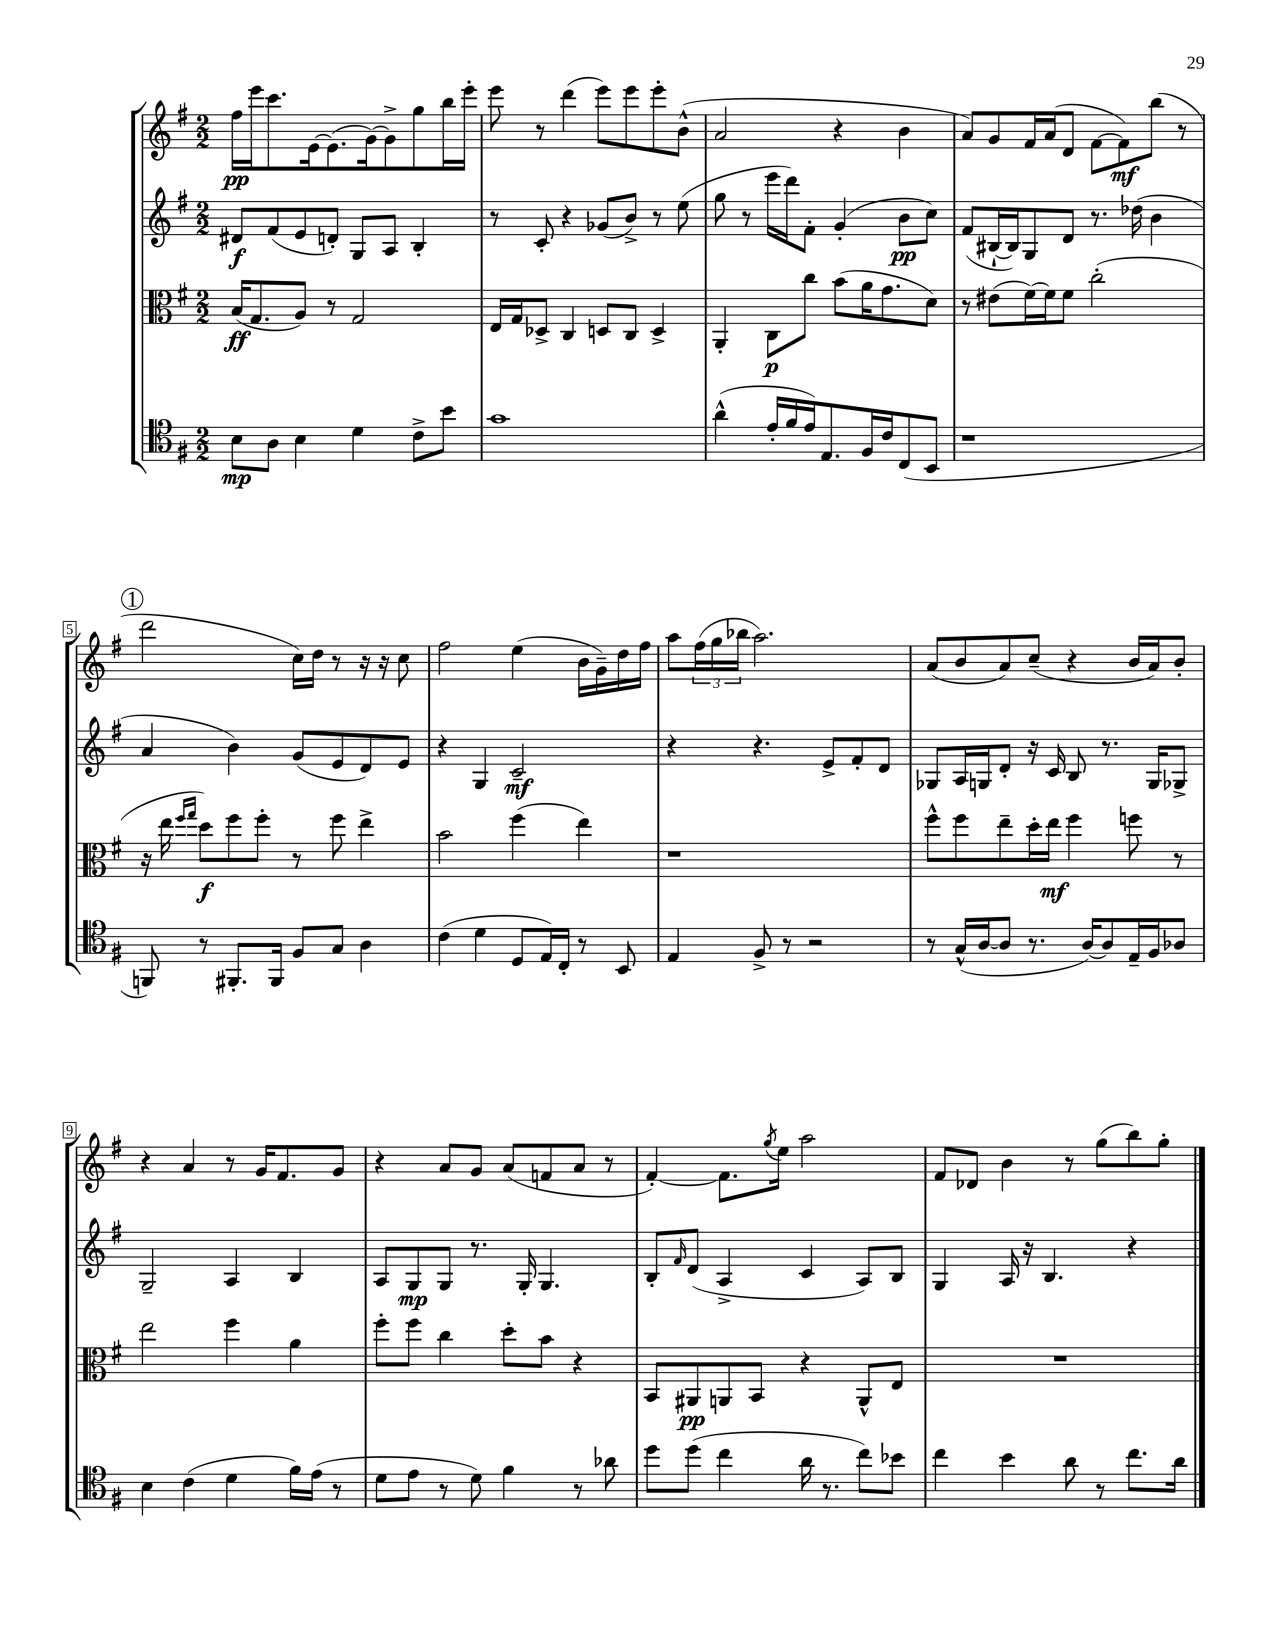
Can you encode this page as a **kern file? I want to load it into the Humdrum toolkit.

**kern	**dynam	**kern	**dynam	**kern	**dynam	**kern	**dynam
*part4	*part4	*part3	*part3	*part2	*part2	*part1	*part1
*staff4	*staff4	*staff3	*staff3	*staff2	*staff2	*staff1	*staff1
*clefC4	*	*clefC3	*	*clefG2	*	*clefG2	*
*k[f#]	*	*k[f#]	*	*k[f#]	*	*k[f#]	*
*M2/2	*	*M2/2	*	*M2/2	*	*M2/2	*
=1	=1	=1	=1	=1	=1	=1	=1
8B\L	mp	(16B/KL	ff	8d#X/L	f	16ff#\LL	pp
.	.	8.G/	.	.	.	16eee\J	.
8A\J	.	.	.	(8f#/	.	8.ccc\	.
4B\	.	8A/J)	.	8e/	.	.	.
.	.	.	.	.	.	[16e\k	.
.	.	8r	.	8dn'/J)	.	(8.e\]	.
4d\	.	2G/	.	8G/L	.	.	.
.	.	.	.	.	.	[16g\k)	.
.	.	.	.	8A/J	.	8g^\]	.
8c^\L	.	.	.	4B'/	.	8gg\	.
8b\J	.	.	.	.	.	16bb\L	.
.	.	.	.	.	.	16eee'\JJ	.
=2	=2	=2	=2	=2	=2	=2	=2
1g	.	16E/LL	.	8r	.	8eee\	.
.	.	16G/J	.	.	.	.	.
.	.	8D-X^/J	.	8c'/	.	8r	.
.	.	4C/	.	4r	.	(4ddd\	.
.	.	8Dn/L	.	(8g-X/L	.	8eee\L)	.
.	.	8C/J	.	8b^/J)	.	8eee\	.
.	.	4D^/	.	8r	.	8eee'\	.
.	.	.	.	(8ee\	.	(8b^^\J	.
=3	=3	=3	=3	=3	=3	=3	=3
(4a^^\	.	4AA'/	.	8gg\	.	2a/	.
.	.	.	.	8r	.	.	.
16e'/LL	.	8C\L	p	16eee\LL	.	.	.
16f#/	.	.	.	16ddd\J)	.	.	.
16e/J)	.	8cc\J	.	8f#'\J	.	.	.
8.E/	.	.	.	.	.	.	.
.	.	(8b\L	.	(4g'/	.	4r	.
16F#/L	.	16a\K	.	.	.	.	.
16c/J	.	8.g\	.	.	.	.	.
(8C/	.	.	.	8b\L	pp	4b\	.
8BB/J	.	8d\J)	.	8cc\J)	.	.	.
=4	=4	=4	=4	=4	=4	=4	=4
1r	.	8r	.	(8f#/L	.	8a/L)	.
.	.	(8e#X\L	.	[16B#X`/L	.	8g/	.
.	.	.	.	16B#/J])	.	.	.
.	.	[16f#\L)	.	8G/	.	16f#/L	.
.	.	16f#\J]	.	.	.	(16a/J	.
.	.	8f#\J	.	8d/J	.	8d/J	.
.	.	(2cc'\	.	8.r	.	[8f#\L	.
.	.	.	.	.	.	8f#\])	mf
.	.	.	.	(16dd-X\	.	.	.
.	.	.	.	4b\	.	(8bb\J	.
.	.	.	.	.	.	8r	.
!!LO:LB:g=z
!!LO:REH:place=s1:t=1
=5	=5	=5	=5	=5	=5	=5	=5
8FFn/)	.	16r	.	4a/	.	2ddd\	.
.	.	16ee\	.	.	.	.	.
.	.	16qqff#/LL	.	.	.	.	.
.	.	16qqgg/JJ	.	.	.	.	.
8r	.	8dd\L)	f	.	.	.	.
8.FF#X'/L	.	8ff#\	.	4b\)	.	.	.
.	.	8ff#'\J	.	.	.	.	.
16FF#/Jk	.	.	.	.	.	.	.
8F#/L	.	8r	.	(8g/L	.	16cc\LL)	.
.	.	.	.	.	.	16dd\JJ	.
8G/J	.	8ff#\	.	8e/	.	8r	.
4A\	.	4ee^\	.	8d/)	.	16r	.
.	.	.	.	.	.	16r	.
.	.	.	.	8e/J	.	8cc\	.
=6	=6	=6	=6	=6	=6	=6	=6
(4c\	.	2b\	.	4r	.	2ff#\	.
4d\	.	.	.	4G/	.	.	.
8D/L	.	(4ff#\	.	2c~/	mf	(4ee\	.
16E/L)	.	.	.	.	.	.	.
16C'/JJ	.	.	.	.	.	.	.
8r	.	4ee\)	.	.	.	16b\LL	.
.	.	.	.	.	.	16g~\)	.
8BB/	.	.	.	.	.	16dd\	.
.	.	.	.	.	.	16ff#\JJ	.
=7	=7	=7	=7	=7	=7	=7	=7
4E/	.	1r	.	4r	.	8aa\L	.
.	.	.	.	.	.	(24ff#\L	.
.	.	.	.	.	.	24gg\	.
.	.	.	.	.	.	24bb-X\JJ	.
8F#^/	.	.	.	4.r	.	2.aa\)	.
8r	.	.	.	.	.	.	.
2r	.	.	.	.	.	.	.
.	.	.	.	8e^/L	.	.	.
.	.	.	.	8f#'/	.	.	.
.	.	.	.	8d/J	.	.	.
=8	=8	=8	=8	=8	=8	=8	=8
8r	.	8ff#^^\L	.	8G-X/L	.	(8a/L	.
(16G^^/LL	.	8ff#\	.	16A/L	.	8b/	.
[16A/J	.	.	.	16Gn/J	.	.	.
8A/J]	.	8ee~\	.	8d'/J	.	8a/)	.
8.r	.	16dd'\L	.	16r	.	(8cc~/J	.
.	.	16ee\JJ	mf	16c/	.	.	.
.	.	4ff#\	.	8B/	.	4r	.
[16A/KL)	.	.	.	.	.	.	.
8A/]	.	.	.	8.r	.	.	.
16E~/L	.	8ffn\	.	.	.	16b/LL	.
16F#/J	.	.	.	16G/KL	.	16a/J)	.
8A-X/J	.	8r	.	8G-X^/J	.	8b'/J	.
!!LO:LB:g=z
=9	=9	=9	=9	=9	=9	=9	=9
4B\	.	2ee\	.	2G~/	.	4r	.
(4c\	.	.	.	.	.	4a/	.
4d\	.	4ff#\	.	4A/	.	8r	.
.	.	.	.	.	.	16g/KL	.
.	.	.	.	.	.	8.f#/	.
16f#\LL)	.	4a\	.	4B/	.	.	.
(16e\JJ	.	.	.	.	.	.	.
8r	.	.	.	.	.	8g/J	.
=10	=10	=10	=10	=10	=10	=10	=10
8d\L	.	8ff#'\L	.	8A/L	.	4r	.
8e\J	.	8ff#\J	.	8G/	mp	.	.
8r	.	4cc\	.	8G/J	.	8a/L	.
8d\)	.	.	.	8.r	.	8g/J	.
4f#\	.	8dd'\L	.	.	.	(8a/L	.
.	.	.	.	16G'/	.	.	.
.	.	8b\J	.	4.G/	.	8fn/	.
8r	.	4r	.	.	.	8a/J	.
8a-X\	.	.	.	.	.	8r	.
=11	=11	=11	=11	=11	=11	=11	=11
8dd\L	.	8BB/L	.	8B'/L	.	[4f#'/)	.
.	.	.	.	16qqf#/	.	.	.
(8dd\J	.	8AA#X/	pp	(8d/J	.	.	.
4cc\	.	8AAn/	.	4A^/	.	8.f#\L]	.
.	.	8BB/J	.	.	.	.	.
.	.	.	.	.	.	8qgg/	.
.	.	.	.	.	.	16ee\Jk	.
16a\	.	4r	.	4c/	.	2aa\	.
8.r	.	.	.	.	.	.	.
8cc\L)	.	8AA^^/L	.	8A/L)	.	.	.
8b-X\J	.	8E/J	.	8B/J	.	.	.
=12	=12	=12	=12	=12	=12	=12	=12
4cc\	.	1r	.	4G/	.	8f#/L	.
.	.	.	.	.	.	8d-X/J	.
4b\	.	.	.	16A/	.	4b\	.
.	.	.	.	16r	.	.	.
.	.	.	.	4.B/	.	.	.
8a\	.	.	.	.	.	8r	.
8r	.	.	.	.	.	(8gg\L	.
8.cc\L	.	.	.	4r	.	8bb\)	.
.	.	.	.	.	.	8gg'\J	.
16a\Jk	.	.	.	.	.	.	.
==	==	==	==	==	==	==	==
*-	*-	*-	*-	*-	*-	*-	*-
